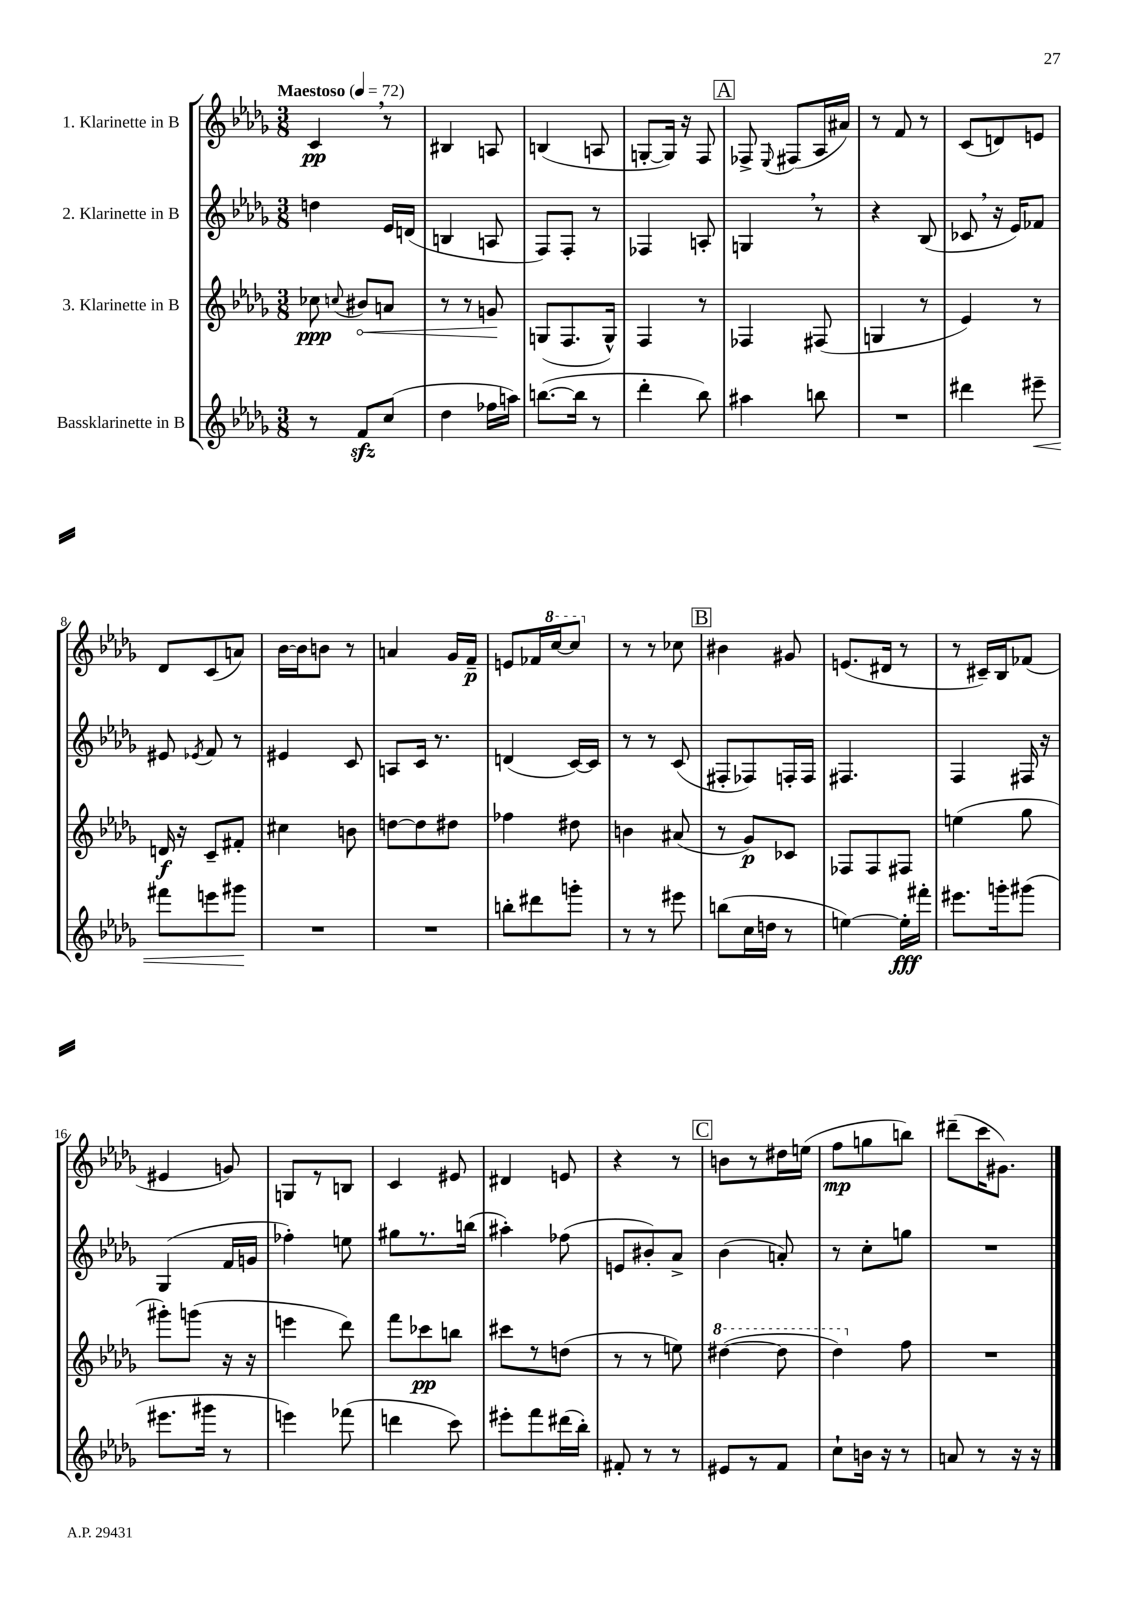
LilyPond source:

<<
\new StaffGroup <<
\new Staff = "s0" \with { instrumentName = "1. Klarinette in B" } {
    \clef treble \key des \major \numericTimeSignature \time 3/8 \tempo "Maestoso" 4 = 72
    \autoBeamOff c'4\pp \breathe r8 |
    bis4 a8 |
    b4( a8 |
    g8[~-. g16]) r16 f8 |
    \mark \markup { \box "A" } fes8-> \appoggiatura { ees8 } fis8[( aes16 ais'16]) |
    r8 f'8 r8 |
    c'8[( d'8) e'8] |
    des'8[ c'8( a'8]) |
    bes'16[~ bes'16 b'8] r8 |
    a'4 ges'16[ f'16]--\p |
    e'8[ fes'16 \ottava #1 c'''16~ c'''8] \ottava #0 |
    r8 r8 ces''8 |
    \mark \markup { \box "B" } bis'4 gis'8 |
    e'8.[( dis'16] r8 |
    r8 cis'16[--) bes16 fes'8]( |
    eis'4 g'8) |
    g8[ r8 b8] |
    c'4 eis'8 |
    dis'4 e'8 |
    r4 r8 |
    \mark \markup { \box "C" } b'8[ r8 dis''16 e''16]( |
    f''8[\mp g''8 b''8]) |
    dis'''8[--( c'''16 gis'8.]) \bar "|." |
}
\new Staff = "s1" \with { instrumentName = "2. Klarinette in B" } {
    \clef treble \key des \major \numericTimeSignature \time 3/8
    \autoBeamOff d''4 ees'16[ d'16]( |
    b4 a8 |
    f8[) f8]-. r8 |
    fes4 a8-. |
    \mark \markup { \box "A" } g4 \breathe r8 |
    r4 bes8( |
    ces'8 \breathe r16 ees'16[) fes'8] |
    eis'8 \acciaccatura { ees'8 } f'8 r8 |
    eis'4 c'8 |
    a8[ c'16] r8. |
    d'4( c'16[~) c'16] |
    r8 r8 c'8( |
    \mark \markup { \box "B" } fis8[-. fes8) f16-. f16] |
    fis4. |
    f4 fis16 r16 |
    ges4( f'16[ g'16] |
    fes''4-.) e''8 |
    gis''8[ r8. b''16]( |
    ais''4-.) fes''8( |
    e'8[ bis'8-.) aes'8]-> |
    \mark \markup { \box "C" } bes'4( a'8-.) |
    r8 c''8[-. g''8] |
    R4. \bar "|." |
}
\new Staff = "s2" \with { instrumentName = "3. Klarinette in B" } {
    \clef treble \key des \major \numericTimeSignature \time 3/8
    \autoBeamOff ces''8\ppp \appoggiatura { c''8 } \once \override Hairpin.circled-tip = ##t bis'8[\< a'8] |
    r8 r8 g'8\! |
    g8[( f8. g16]-^) |
    f4 r8 |
    \mark \markup { \box "A" } fes4 fis8( |
    g4 r8 |
    ees'4) r8 |
    d'16\f r16 c'8[-- fis'8]-. |
    cis''4 b'8 |
    d''8[~ d''8 dis''8] |
    fes''4 dis''8 |
    b'4 ais'8( |
    \mark \markup { \box "B" } r8 ges'8[\p) ces'8] |
    fes8[ fes8 fis8] |
    e''4( ges''8 |
    gis'''8[-.) g'''8]( r16 r16 |
    e'''4 des'''8) |
    f'''8[ ces'''8\pp b''8] |
    cis'''8[ r8 d''8]( |
    r8 r8 e''8) |
    \mark \markup { \box "C" } \ottava #1 dis'''4~( dis'''8 |
    des'''4) \ottava #0 f''8 |
    R4. \bar "|." |
}
\new Staff = "s3" \with { instrumentName = "Bassklarinette in B" } {
    \clef treble \key des \major \numericTimeSignature \time 3/8
    \autoBeamOff r8 f'8[\sfz c''8]( |
    des''4 fes''16[ a''16]) |
    b''8.[~( b''16] r8 |
    des'''4-. bes''8) |
    \mark \markup { \box "A" } ais''4 b''8 |
    R4. |
    dis'''4 eis'''8--\< |
    fis'''8[ e'''8 gis'''8]\! |
    R4. |
    R4. |
    b''8[-. dis'''8 g'''8]-. |
    r8 r8 eis'''8 |
    \mark \markup { \box "B" } b''8[( c''16 d''16] r8 |
    e''4~) e''16[-.\fff fis'''16]-. |
    eis'''8.[ g'''16-. gis'''8]( |
    eis'''8.[ gis'''16] r8 |
    e'''4) fes'''8( |
    d'''4 c'''8) |
    eis'''8[-. f'''8 dis'''16( bes''16]-.) |
    fis'8-. r8 r8 |
    \mark \markup { \box "C" } eis'8[ r8 f'8] |
    c''8[-! b'16] r16 r8 |
    a'8 r8 r16 r16 \bar "|." |
}
>>
>>
